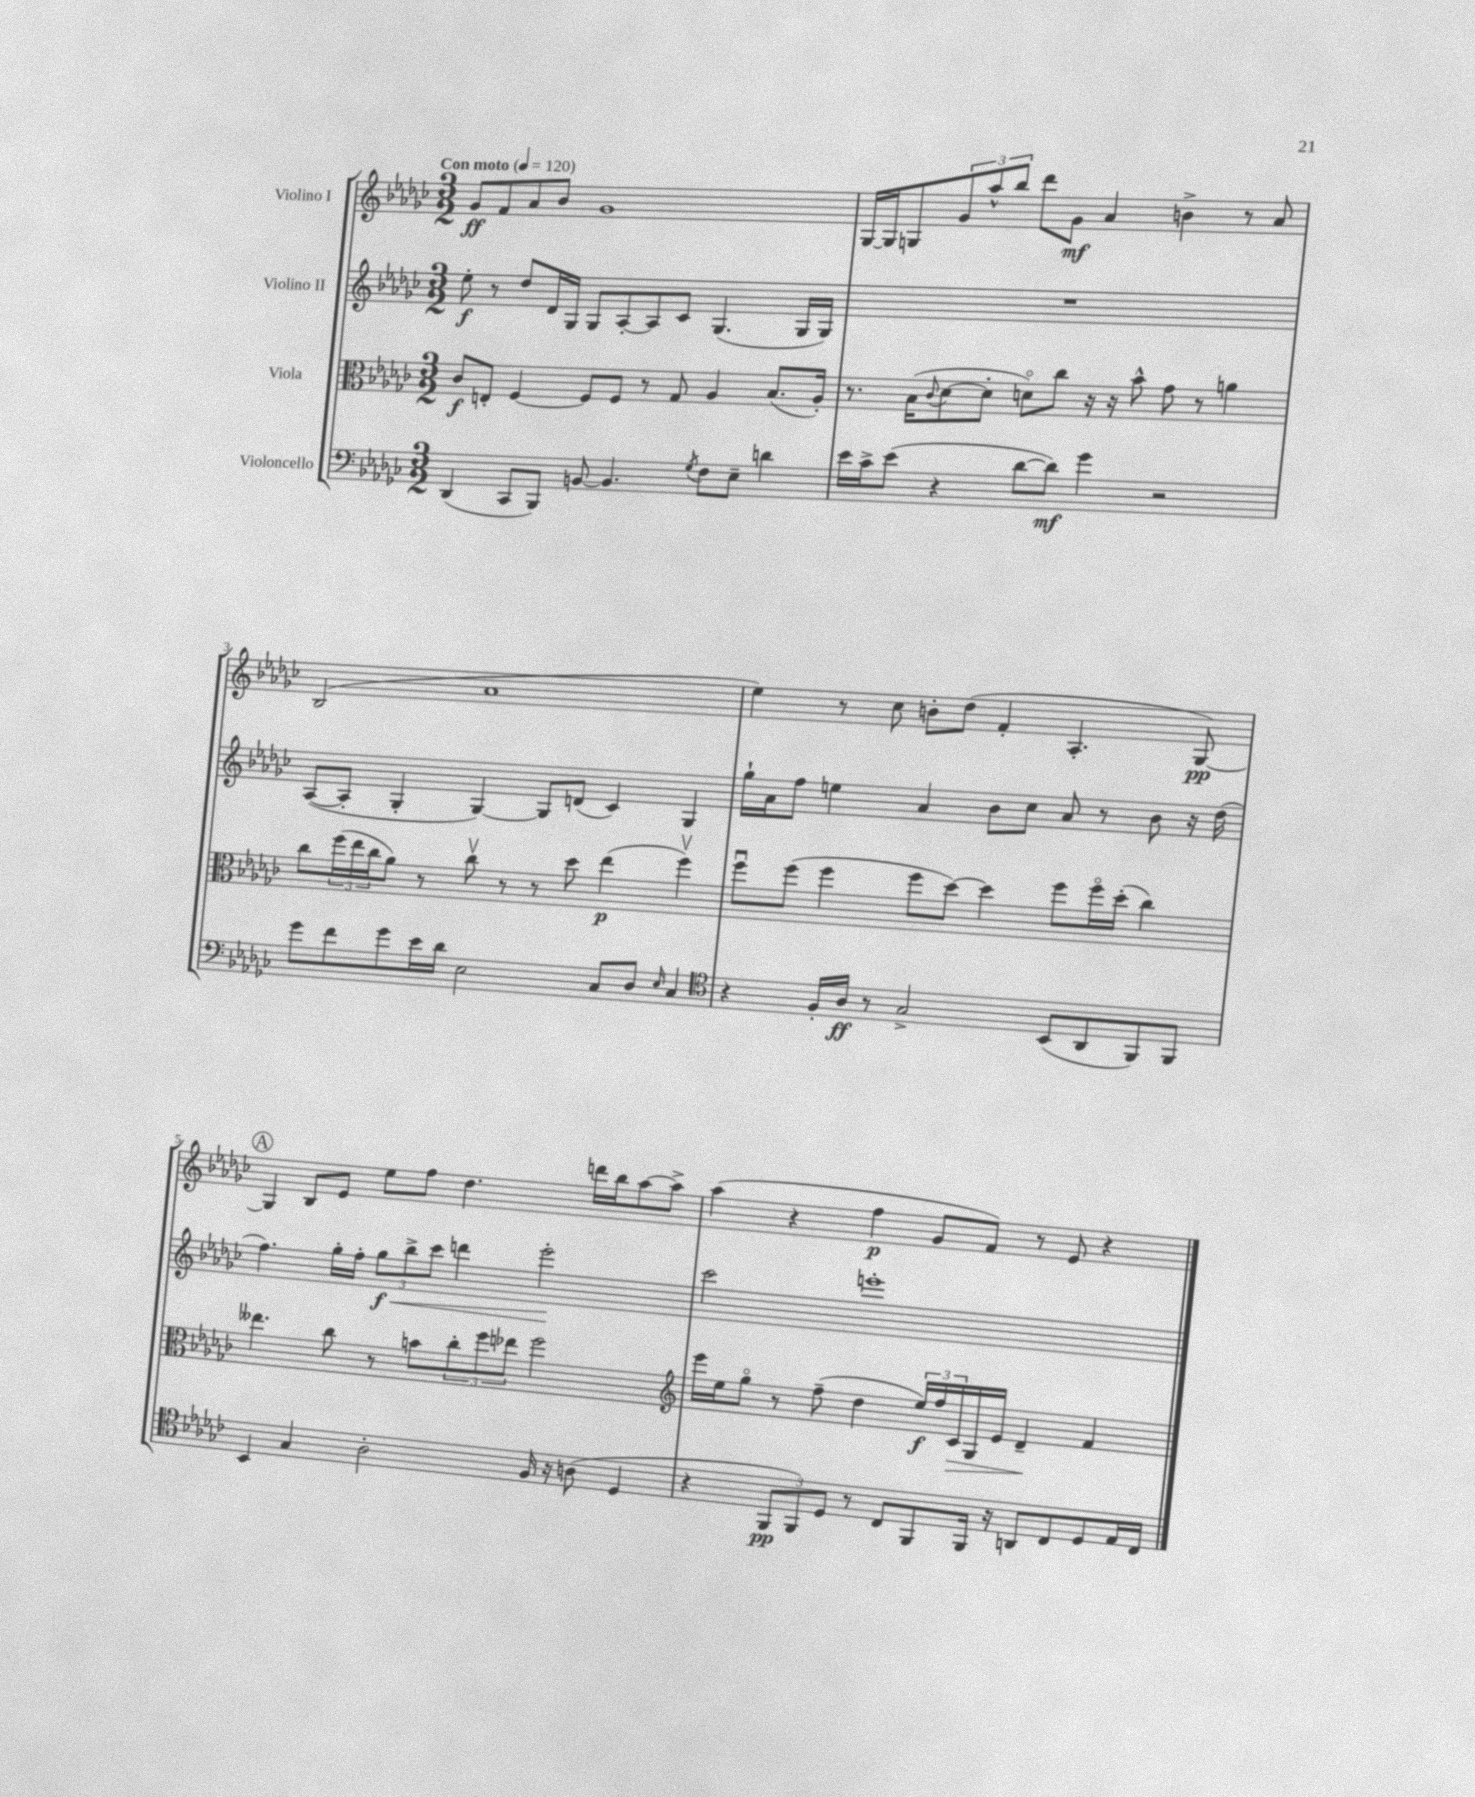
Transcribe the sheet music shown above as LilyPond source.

<<
\new StaffGroup <<
\new Staff = "s0" \with { instrumentName = "Violino I" } {
    \clef treble \key ges \major \numericTimeSignature \time 3/2 \tempo "Con moto" 4 = 120
    ges'8\ff f'8 aes'8 bes'8 ges'1 |
    ges16~ ges16 g8 \tuplet 3/2 { ges'8 aes''8-^ bes''8 } des'''8 ges'8\mf aes'4 b'4-> r8 aes'8 |
    bes2( aes'1 |
    ees''4) r8 ces''8 b'8-. des''8( f'4-. aes4.-. ges8~\pp) |
    \mark \markup { \circle "A" } ges4 bes8 ees'8 ees''8 f''8 des''4. d'''16 bes''16 aes''8~ aes''8-> |
    aes''4( r4 f''4\p ges'8 f'8) r8 ees'8 r4 \bar "|." |
}
\new Staff = "s1" \with { instrumentName = "Violino II" } {
    \clef treble \key ges \major \numericTimeSignature \time 3/2
    ees''8-.\f r8 des''8 des'16 ges16 ges8 aes8~-. aes8 ces'8 ges4.( ges16 ges16) |
    R1. |
    aes8~( aes8-. ges4-. ges4~) ges8 d'8( ces'4) ges4 |
    ges''16-! aes'16 f''8 e''4 aes'4 bes'8 ces''8 aes'8 r8 bes'8 r16 des''16( |
    \mark \markup { \circle "A" } f''4.) ges''16-. f''16-. \tuplet 3/2 { ges''8\f\< bes''8-> ces'''8 } d'''4 ees'''2-.\! |
    ces'''2 e'''1-. \bar "|." |
}
\new Staff = "s2" \with { instrumentName = "Viola" } {
    \clef alto \key ges \major \numericTimeSignature \time 3/2
    ces'8\f e8-. f4~ f8 f8 r8 ges8 aes4 bes8.( aes16-.) |
    r8. bes16( \appoggiatura { ces'8 } des'8~ des'8-. d'8\flageolet) ces''8 r16 r16 bes'8-^ ges'8 r8 a'4 |
    ces''8 \tuplet 3/2 { f''16( ees''16 ces''16 } aes'8) r8 ces''8\upbow r8 r8 des''8 ees''4\p( f''4\upbow) |
    f''8\downbow f''8( f''4 f''8 des''8~) des''4 f''8 f''16\flageolet des''16-.( ces''4) |
    \mark \markup { \circle "A" } eeses''4. ces''8 r8 b'8 \tuplet 3/2 { ces''8-. f''8 ees''8 } f''2 |
    \clef treble ees'''16 ees''16 ges''8\flageolet r8 f''8--( des''4 \tuplet 3/2 { ees''16\f) f''16 ces'16\> } ges16 ees'16 des'4--\! f'4 \bar "|." |
}
\new Staff = "s3" \with { instrumentName = "Violoncello" } {
    \clef bass \key ges \major \numericTimeSignature \time 3/2
    des,4( ces,8 bes,,8) b,8~ b,4. \acciaccatura { ges8 } f8 ees8-- d'4 |
    ees'16 ces'16-> ees'8( r4 des'8~ des'8\mf) ges'4 r2 |
    ges'8 f'8 ges'8 ees'16 des'16 ees2 ces8 des8 \grace { ees16 } ces4 |
    \clef tenor r4 f16-. aes16\ff r8 ges2-> bes,8( aes,8 f,8) f,8 |
    \mark \markup { \circle "A" } bes,4 ges4 aes2-. f16 r16 a8( des4 |
    r4 \tuplet 3/2 { f,8\pp f,8) des8 } r8 ces8 f,8 f,16 r16 a,8 ces8 des8 ees16 ces16 \bar "|." |
}
>>
>>
